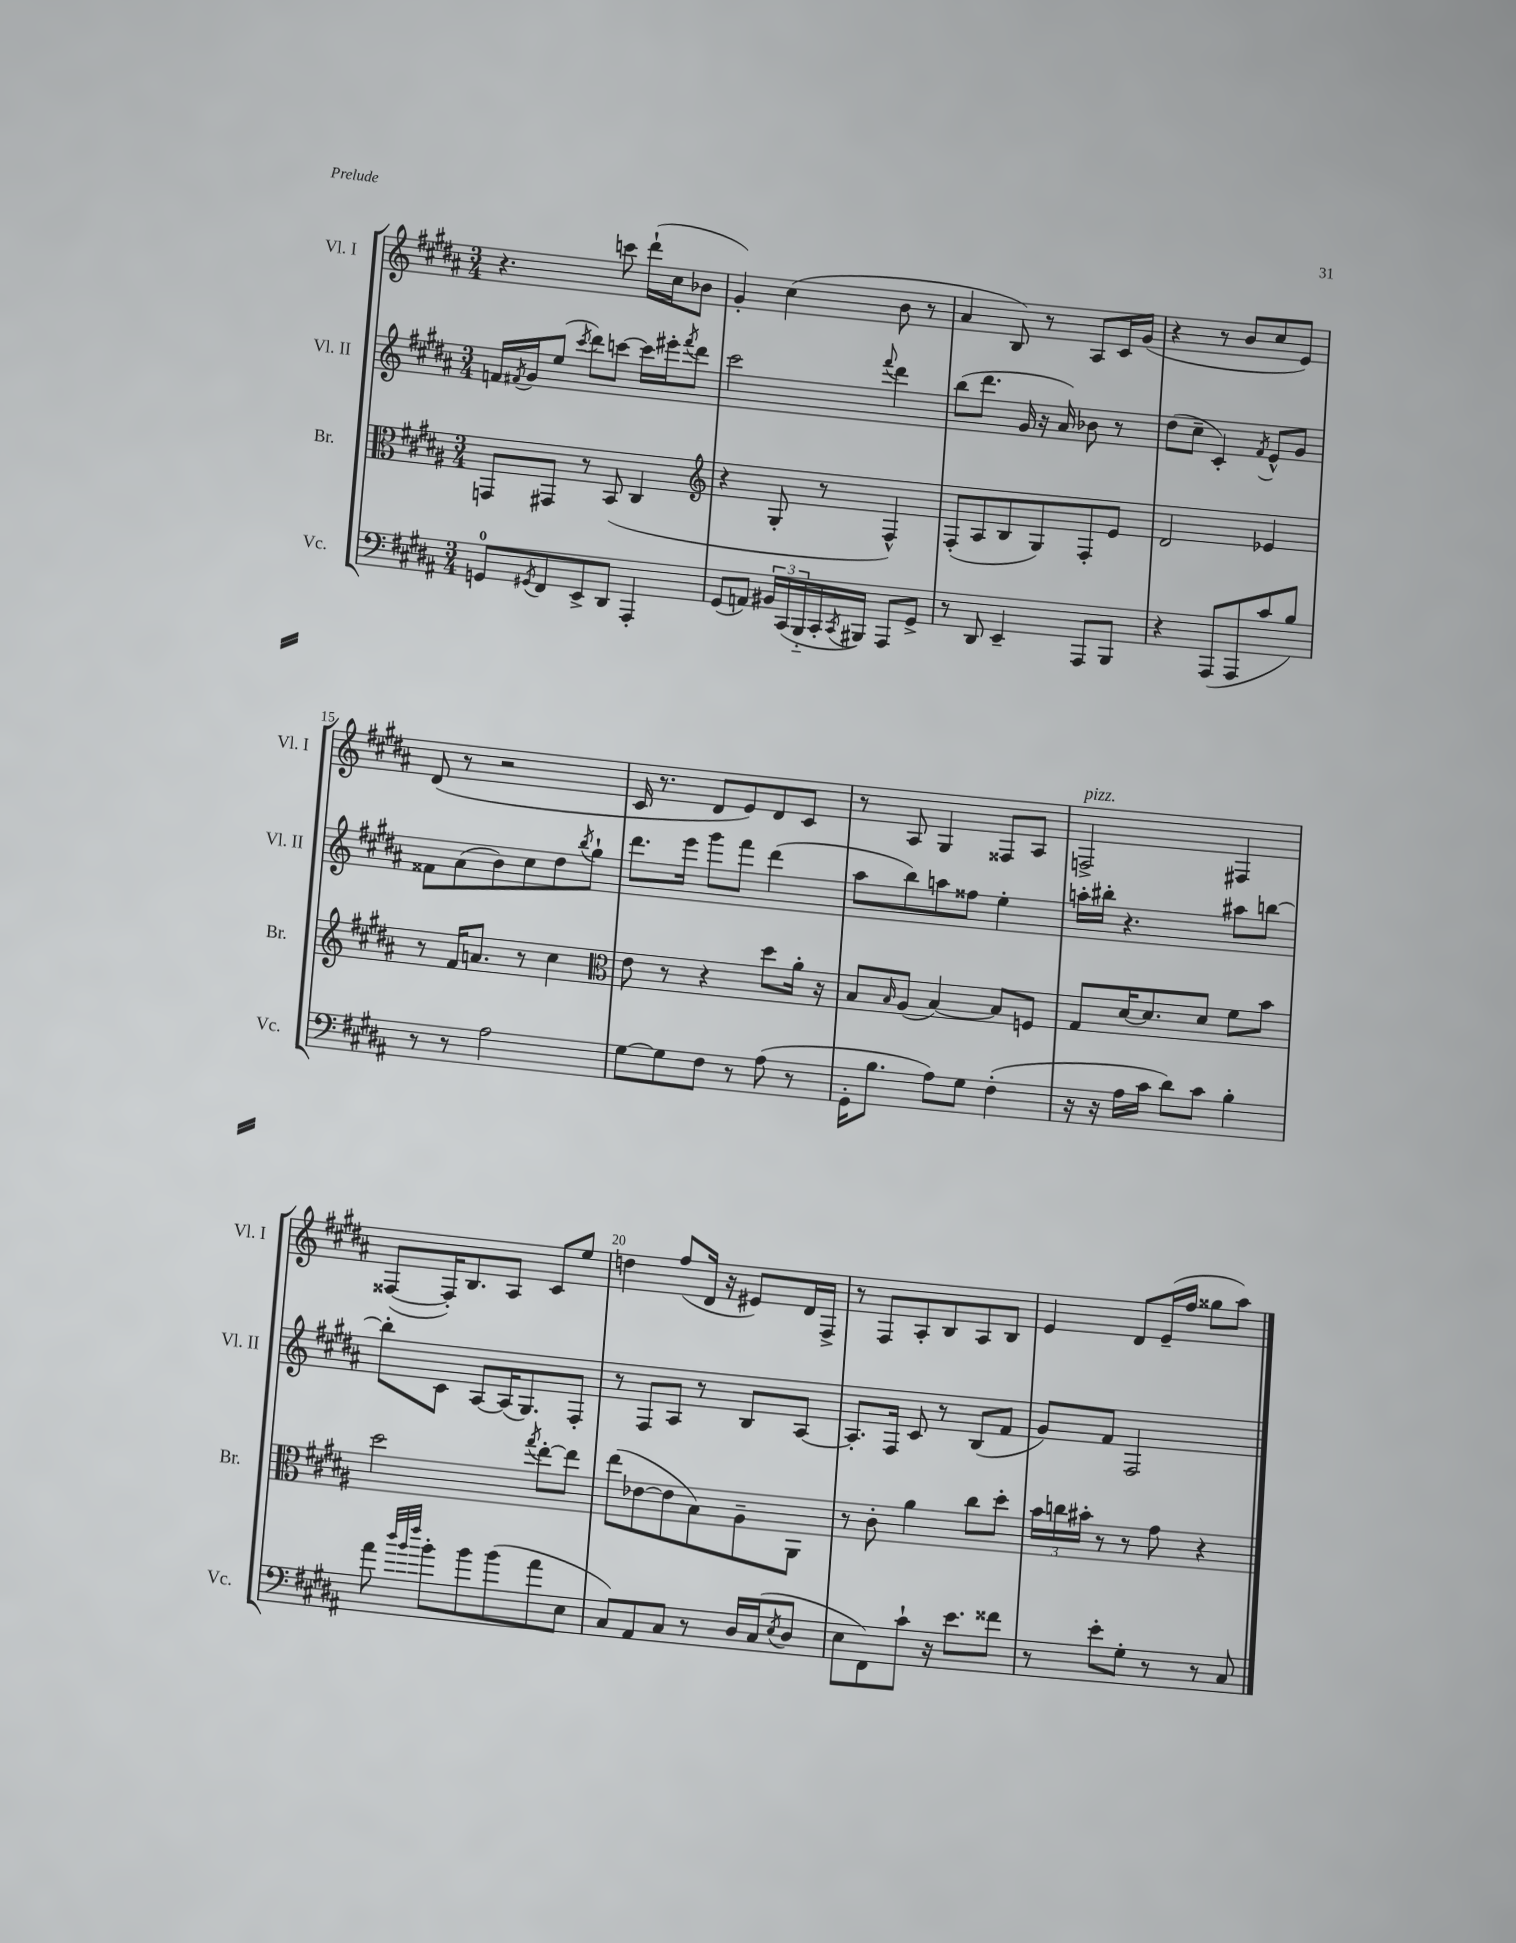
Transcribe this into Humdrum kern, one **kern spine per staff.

**kern	**kern	**kern	**kern
*staff4	*staff3	*staff2	*staff1
*clefF4	*clefC3	*clefG2	*clefG2
*k[f#c#g#d#a#]	*k[f#c#g#d#a#]	*k[f#c#g#d#a#]	*k[f#c#g#d#a#]
*M3/4	*M3/4	*M3/4	*M3/4
8GG	8GG	16f	4.r
.	.	8qf#	.
.	.	16g#	.
8qGG#	.	.	.
8FF#	8GG#	(8ee	.
.	.	8qccc#	.
8EE^	8r	8ddd#)	.
8DD#	(8BB	[8ccc	8ccc
4AAA#'	4C#	16ccc]	(16ddd#`
.	.	16eee#'	16cc#
.	.	8qfff#	.
.	.	8ddd#	8b-
=	=	=	=
*	*clefG2	*	*
(8GG#	4r	2ccc#	4g#')
8AA)	.	.	.
24BB#	8G#'	.	(4cc#
(24CC#	.	.	.
24BBB'~	.	.	.
16CC#'	8r	.	.
8qCC#	.	.	.
16BBB#)	.	.	.
.	.	8qqfff#	.
8AAA#	4F#^^)	4ddd#	8b
8GG#^	.	.	8r
=	=	=	=
8r	(8F#'	(8bb	4a#
8DD#	8A#	8.ddd#	.
4EE~	8B	.	8B)
.	.	16g#	.
.	8G#)	16r	8r
.	.	16a#)	.
8AAA#	8F#'	8b-	8A#
8BBB	8e	8r	16c#
.	.	.	(16g#
=	=	=	=
4r	2d#	(8dd#	4r
.	.	8cc#~	.
(8AAA#	.	4c#')	8r
8AAA#	.	.	8b
.	.	8qf#	.
8c#	4e-	8e^^	8cc#
8B)	.	8g#	8e)
=	=	=	=
8r	8r	8f##	(8d#
8r	16f#	(8a#	8r
.	8.a	.	.
2A#	.	8b)	2r
.	8r	8cc#	.
.	4cc#	8dd#	.
.	.	8qbb	.
.	.	8gg#`	.
=	=	=	=
*	*clefC3	*	*
[8G#	8e	8.ddd#	16c#
.	.	.	8.r
8G#]	8r	.	.
.	.	16eee	.
8F#	4r	8ggg#	8d#
8r	.	8fff#	8e)
(8A#	8dd#	(4ddd#	8d#
8r	16a#'	.	8c#
.	16r	.	.
=	=	=	=
16GG#'	8B	8aa#	8r
8.B	.	.	.
.	16qqB	.	.
.	(8A#	8bb)	8A#
8A#)	[4B)	8aa	4G#
8G#	.	8ff##	.
(4F#'	8B]	4ee'	8F##
.	8F	.	8A#
=	=	=	=
16r	8G#	16aa'	2F^
16r	.	16bb#'	.
16A#	[16d#	4.r	.
16c#	8.d#]	.	.
8d#)	.	.	.
8c#	8d#	.	.
4B'	8f#	8aa#	4F#
.	8b	[8bb	.
=	=	=	=
8a#	2dd#	8bb']	([8F##
32qqdd#	.	.	.
32qqb	.	.	.
32qqff#	.	.	.
8b'	.	8c#	16F##'])
.	.	.	8.B
8b	.	[8A#	.
(8b	.	(16A#]	8A#
.	.	8.G#)	.
.	8qgg#	.	.
8a#	[8ee'	.	8c#
8E	8ee]	8F#'	8ee
=	=	=	=
8C#)	(8ee	8r	4dd
8AA#	[8e-	8F#	.
8C#	8e-]	8A#	(8ff#
8r	8B)	8r	16d#
.	.	.	16r
16D#	8A#~	8B	8e#)
(16C#	.	.	.
8qE	.	.	.
8D#	8AA#	[8A#	16d#
.	.	.	16F#^
=	=	=	=
8E	8r	8.A#']	8r
8FF#)	8c#'	.	8F#
.	.	16F#	.
8c#`	4a#	8c#	8A#'
16r	.	8r	8B
8.e	.	.	.
.	8cc#	(8B	8A#
8f##	8dd#'	8f#	8B
=	=	=	=
8r	24b	8g#)	4e
.	24cc	.	.
.	24b#'	.	.
8e'	8r	8f#	.
8G#'	8r	2F#	8d#
8r	8g#	.	(16e~
.	.	.	16ff#
8r	4r	.	8gg##
8C#	.	.	8aa#)
==	==	==	==
*-	*-	*-	*-
